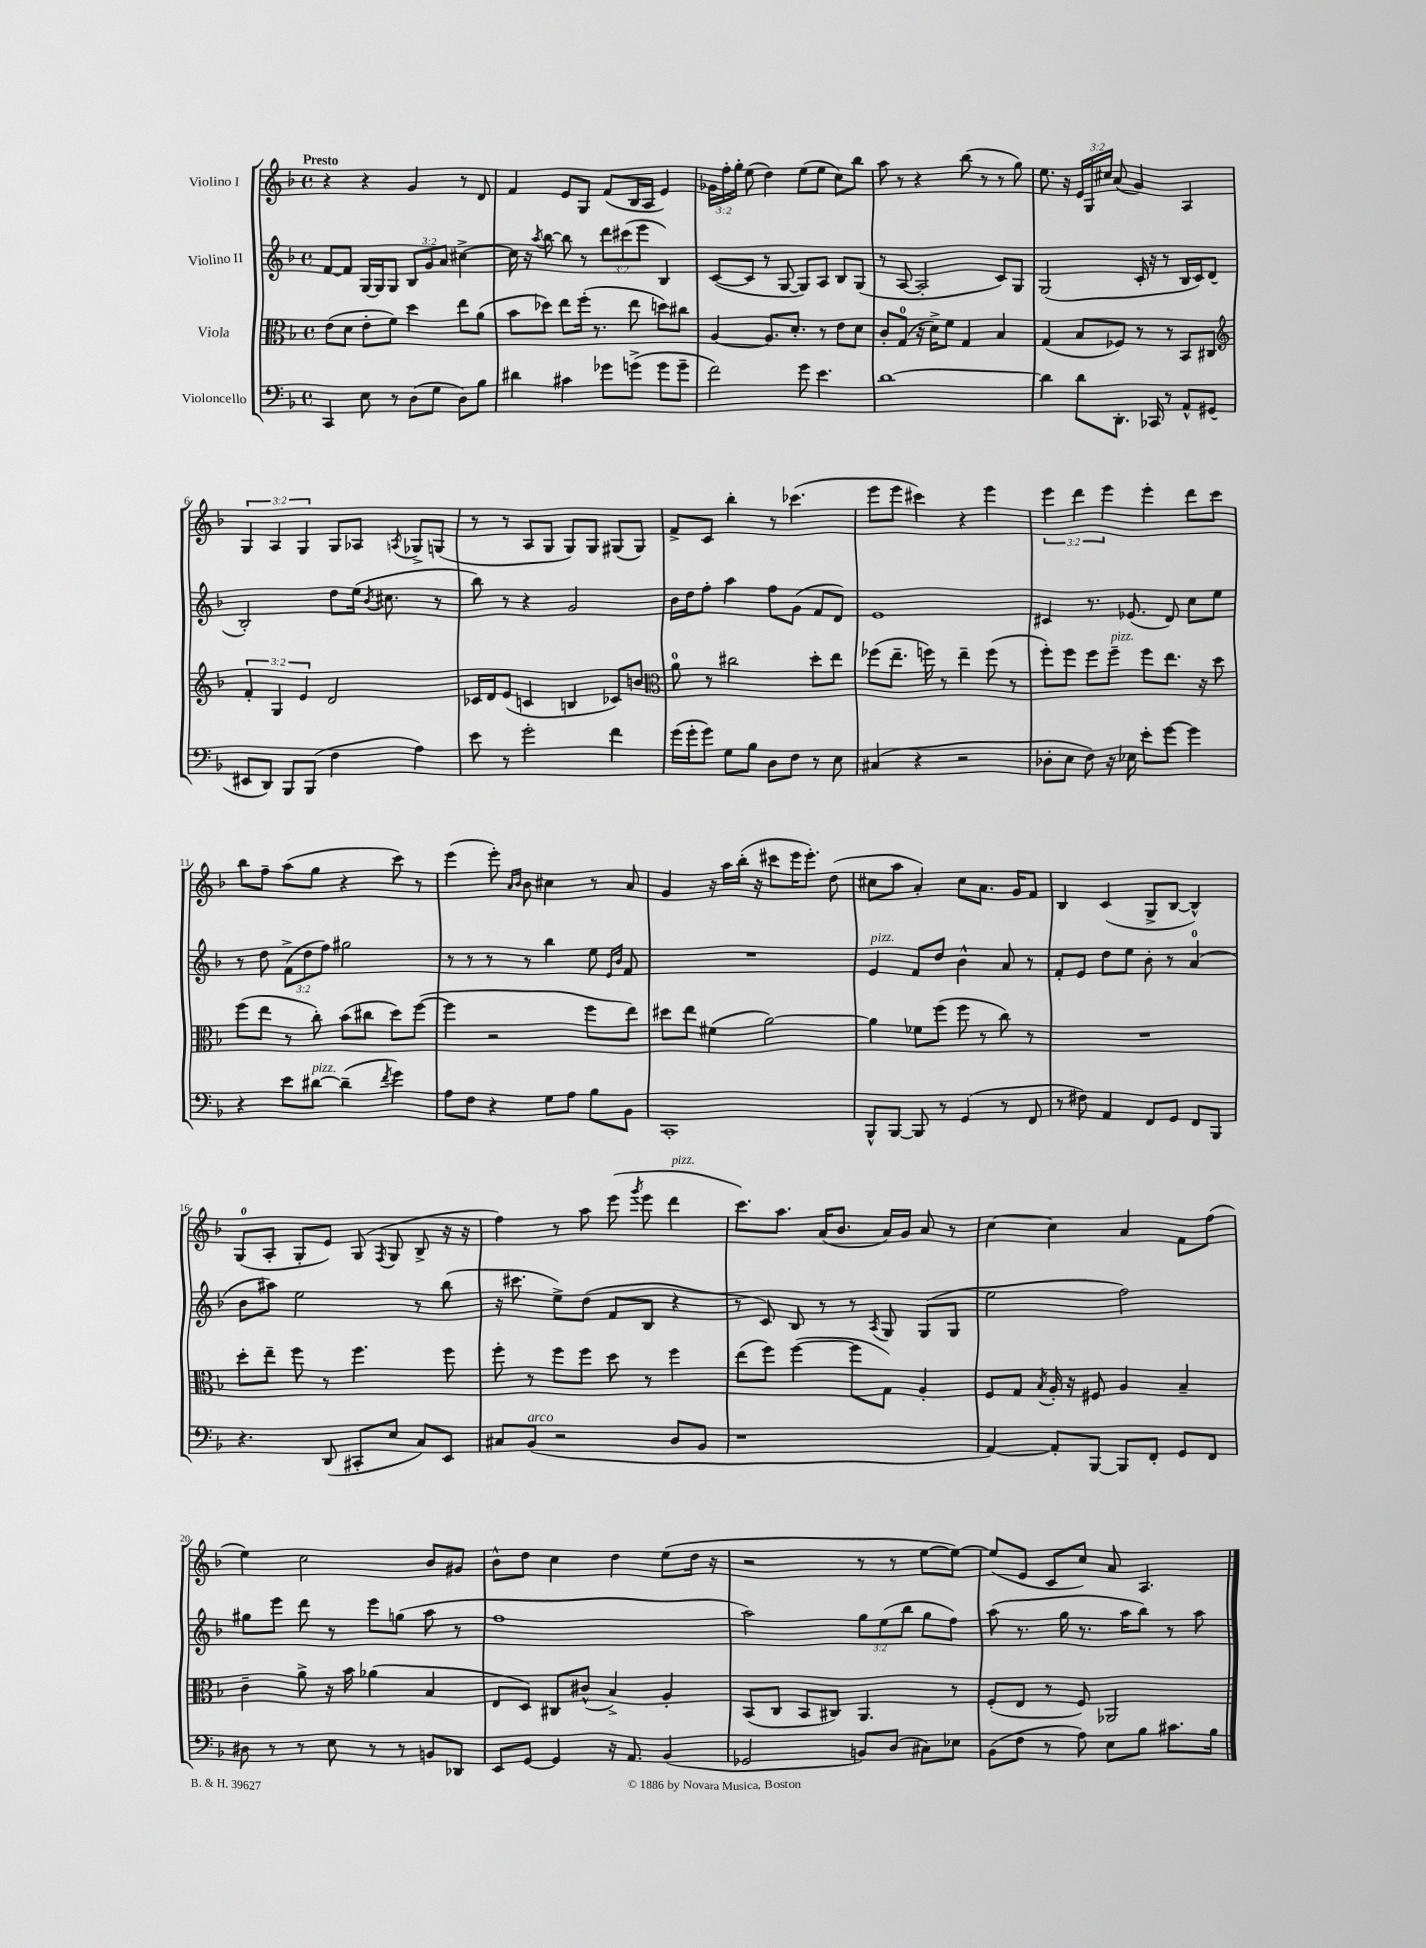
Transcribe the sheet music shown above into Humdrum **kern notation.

**kern	**kern	**kern	**kern
*staff4	*staff3	*staff2	*staff1
*clefF4	*clefC3	*clefG2	*clefG2
*k[b-]	*k[b-]	*k[b-]	*k[b-]
*M4/4	*M4/4	*M4/4	*M4/4
*met(c)	*met(c)	*met(c)	*met(c)
4CC	(8e	[8f	4r
.	8d	8f]	.
8E	8e'	[16G	4r
.	.	16G]	.
8r	8f)	8G	.
(8D	4dd	12B-	4g
.	.	12g	.
8G	.	.	.
.	.	12a	.
8D)	8ee	[4cc#^	8r
8B-	(8a	.	8d
=	=	=	=
4d#	8b-	16cc#]	4f
.	.	16r	.
.	.	8qaa	.
.	8dd-)	[8bb-	.
4c#	8ee	8bb-]	8e
.	(16ff'	8r	8G
.	8.r	.	.
8g-	.	12ddd	(8f
.	.	(12ccc#	.
(8g^	8ee	.	16B-
.	.	12eee	.
.	.	.	16A
8g	8dd)	4B-)	4e)
8g~	8cc#	.	.
=	=	=	=
2f)	[4A	([8c	24g-
.	.	.	24ff'
.	.	.	24gg'
.	.	8c]	(8ee
.	8.A]	8r	4dd)
.	.	[8G	.
.	8.d'	.	.
8g	.	8G])	(8ee
4.e	8r	8A	8ee
.	8e	8B-	8cc)
.	8d	(8G	8bb-
=	=	=	=
[1d	8c'	8r	8aa
.	(8G	[8A	8r
.	16r	2A']	4r
.	16d^)	.	.
.	8f	.	.
.	4G	.	(8bb-
.	.	.	8r
.	4B-	8c)	8r
.	.	8G	8gg)
=	=	=	=
4d]	(4G	(2G	8.ee
.	.	.	16r
8d	8B-	.	24e
.	.	.	24G
.	.	.	24cc#
8.DD'	8F-)	.	(8a
.	8r	16c'	4g)
16CC-	.	16r	.
8r	8r	8r	.
8AA^^	8BB-	16B-	4A
.	.	16c)	.
(8GG#	8C#	(8d	.
=	=	=	=
*	*clefG2	*	*
8EE#	6f'	2B-')	6G
8DD)	.	.	.
.	6G	.	6A
8BBB-	.	.	.
.	6e	.	6G
(8BBB-	.	.	.
4F	2d	8dd	8G
.	.	(16ee	8A-
.	.	8qb-	.
.	.	8.cc#	.
.	.	.	8qA
4A)	.	.	8G-^
.	.	8r	(8G
=	=	=	=
8e	16c-	8bb-)	8r
.	16d	.	.
8r	(8e	8r	8r
2g'	4c	4r	8A
.	.	.	8G
.	4B	2g	8G)
.	.	.	8G
4f	8c-)	.	(8G#
.	8b	.	8G#)
=	=	=	=
*	*clefC3	*	*
(16g	8a	16b-	8f^
16g'	.	16dd	.
8g)	8r	8ff'	8c
8G	2cc#	4aa	4bb-'
8B-	.	.	.
8D	.	8ff	8r
8F	.	(8g	(4.ccc-
8r	8dd'	8f	.
8E	8ee	8d)	.
=	=	=	=
(4C#	(8ff-	1e	8eee
.	8.ee~	.	8eee
4r	.	.	4ccc#)
.	16ff)	.	.
.	8r	.	.
2r	4ee~	.	4r
.	(8ff	.	4eee
.	8r	.	.
=	=	=	=
8D-'	8ff')	4c#	6eee
8E	8ff	.	.
.	.	.	6ddd
8F)	8ff	8.r	.
.	.	.	6eee
16r	8ff~	.	.
16E-	.	(8.e-	.
8e'	8ff	.	4eee'
[8g	8.ee	8d)	.
4g]	.	8cc	8ddd
.	16r	.	.
.	8dd	8ee	8ccc
=	=	=	=
4r	(8ff	8r	8bb-
.	8ee	8dd	8ff~
8e	8r	(12f^	(8aa
.	.	12dd	.
[8d#	8cc')	.	8gg
.	.	12ff)	.
(4d#~]	(8b-	2gg#	4r
.	8cc#	.	.
8qf	.	.	.
4g)	8dd)	.	8ccc)
.	([8ff	.	8r
=	=	=	=
8A	4ff]	8r	(4eee
8F	.	8r	.
4r	2r	8r	8eee')
.	.	.	16qqa
.	.	.	16qqb-
.	.	8r	8b-
8G	.	4bb-	4cc#
8A	.	.	.
8B-	8ff	8ee	8r
.	.	16qqe	.
.	.	16qqb-	.
8BB-	8ee)	8f	8a
=	=	=	=
1CC'	8dd#	1r	4g
.	8ee	.	.
.	(4f#	.	16r
.	.	.	16aa
.	.	.	(16bb-'
.	.	.	16r
.	[2a)	.	8ccc#
.	.	.	16eee
.	.	.	8.eee')
.	.	.	(8dd
=	=	=	=
8BBB-^^	4a]	4e	8cc#
[8BBB-	.	.	8aa
8BBB-]	8f-	8f	4a')
8r	(8ff	8dd	.
(4GG	8ff	4b-^^	8cc#
.	8r	.	8.a
8r	8cc)	8a	.
.	.	.	16g
8FF	8r	8r	8f
=	=	=	=
8r	1r	8f'	4B-
8F#)	.	8e	.
4AA	.	8dd	(4c
.	.	8ee	.
8FF	.	8b-'	8G^
8GG	.	8r	[8B-
8FF	.	(4a	4B-^^])
8BBB-	.	.	.
=	=	=	=
4.r	8dd'	8b-	(8G
.	8ee~	8aa#)	8A'
.	8ff	2ee	8G'
(8DD	8r	.	8e)
8CC#'	4.ff	.	(8G
.	.	.	8qF
8E	.	.	8G
8C)	.	8r	8B-^
8EE	8ff	(8bb-	16r
.	.	.	16r
=	=	=	=
8C#	8ff'	16r	4ff)
.	.	8.ccc#	.
(8BB-	8r	.	.
2r	8ff	8ee^)	8r
.	8ff	(8dd	8aa
.	8dd	8f	(8eee
.	.	.	8qggg
.	8r	8B-	8eee
8D	4ff	4r	4ddd
8BB-	.	.	.
=	=	=	=
1r	(8ee	8r	8.ccc)
.	8ff)	8c)	.
.	.	.	8.aa
.	([4ff	8B-	.
.	.	8r	(16a
.	.	.	8.b-
.	8ff]	8r	.
.	.	8qA	.
.	8G)	8G	16a)
.	.	.	16g
.	4A'	(8G	8a
.	.	8G	8r
=	=	=	=
[4AA)	8F	2ee	[4cc
.	8G	.	.
.	8qB-	.	.
8AA']	16A'	.	4cc]
.	16r	.	.
[8BBB-	8F#	.	.
8BBB-]	4A	2ff)	4a
8FF'	.	.	.
8GG	4B-~	.	8f
8FF	.	.	(8ff
=	=	=	=
8D#	4c~	8gg#	4ee)
8r	.	8eee	.
8r	8a^	8ddd	2cc
8E	16r	8r	.
.	16b-	.	.
8r	(4a-	8eee	.
8r	.	(8gg	.
8BB	4B-	8aa	8b-
8DD-	.	8r	8g#
=	=	=	=
8EE	8E	1ff	8b-^^
[8GG	8D)	.	8dd
4GG]	8C#	.	4cc
.	(8c#^^	.	.
16r	4B-^)	.	4dd
8.AA	.	.	.
(4BB-	4A'	.	(8ee
.	.	.	16dd
.	.	.	16r
=	=	=	=
2GG-	(8BB-	2aa)	2r
.	8C	.	.
.	8BB-	.	.
.	8C#)	.	.
8BB)	4.AA	12gg	8r
.	.	(12ee	.
(8D	.	.	8r
.	.	12bb-	.
8C#)	.	8gg	[8ee
8E-	8r	8ff)	8ee_)
=	=	=	=
(8BB-	(8F'	(8aa	(8ee]
8F	8E	8.r	8e
8r	8r	.	8c
.	.	16gg	.
8A)	8F)	8.r	8cc)
8E	2AA-	.	8a
.	.	16aa	.
8B-	.	8bb-)	4.A
8.c#	.	8r	.
.	.	8aa	.
16B-	.	.	.
==	==	==	==
*-	*-	*-	*-
